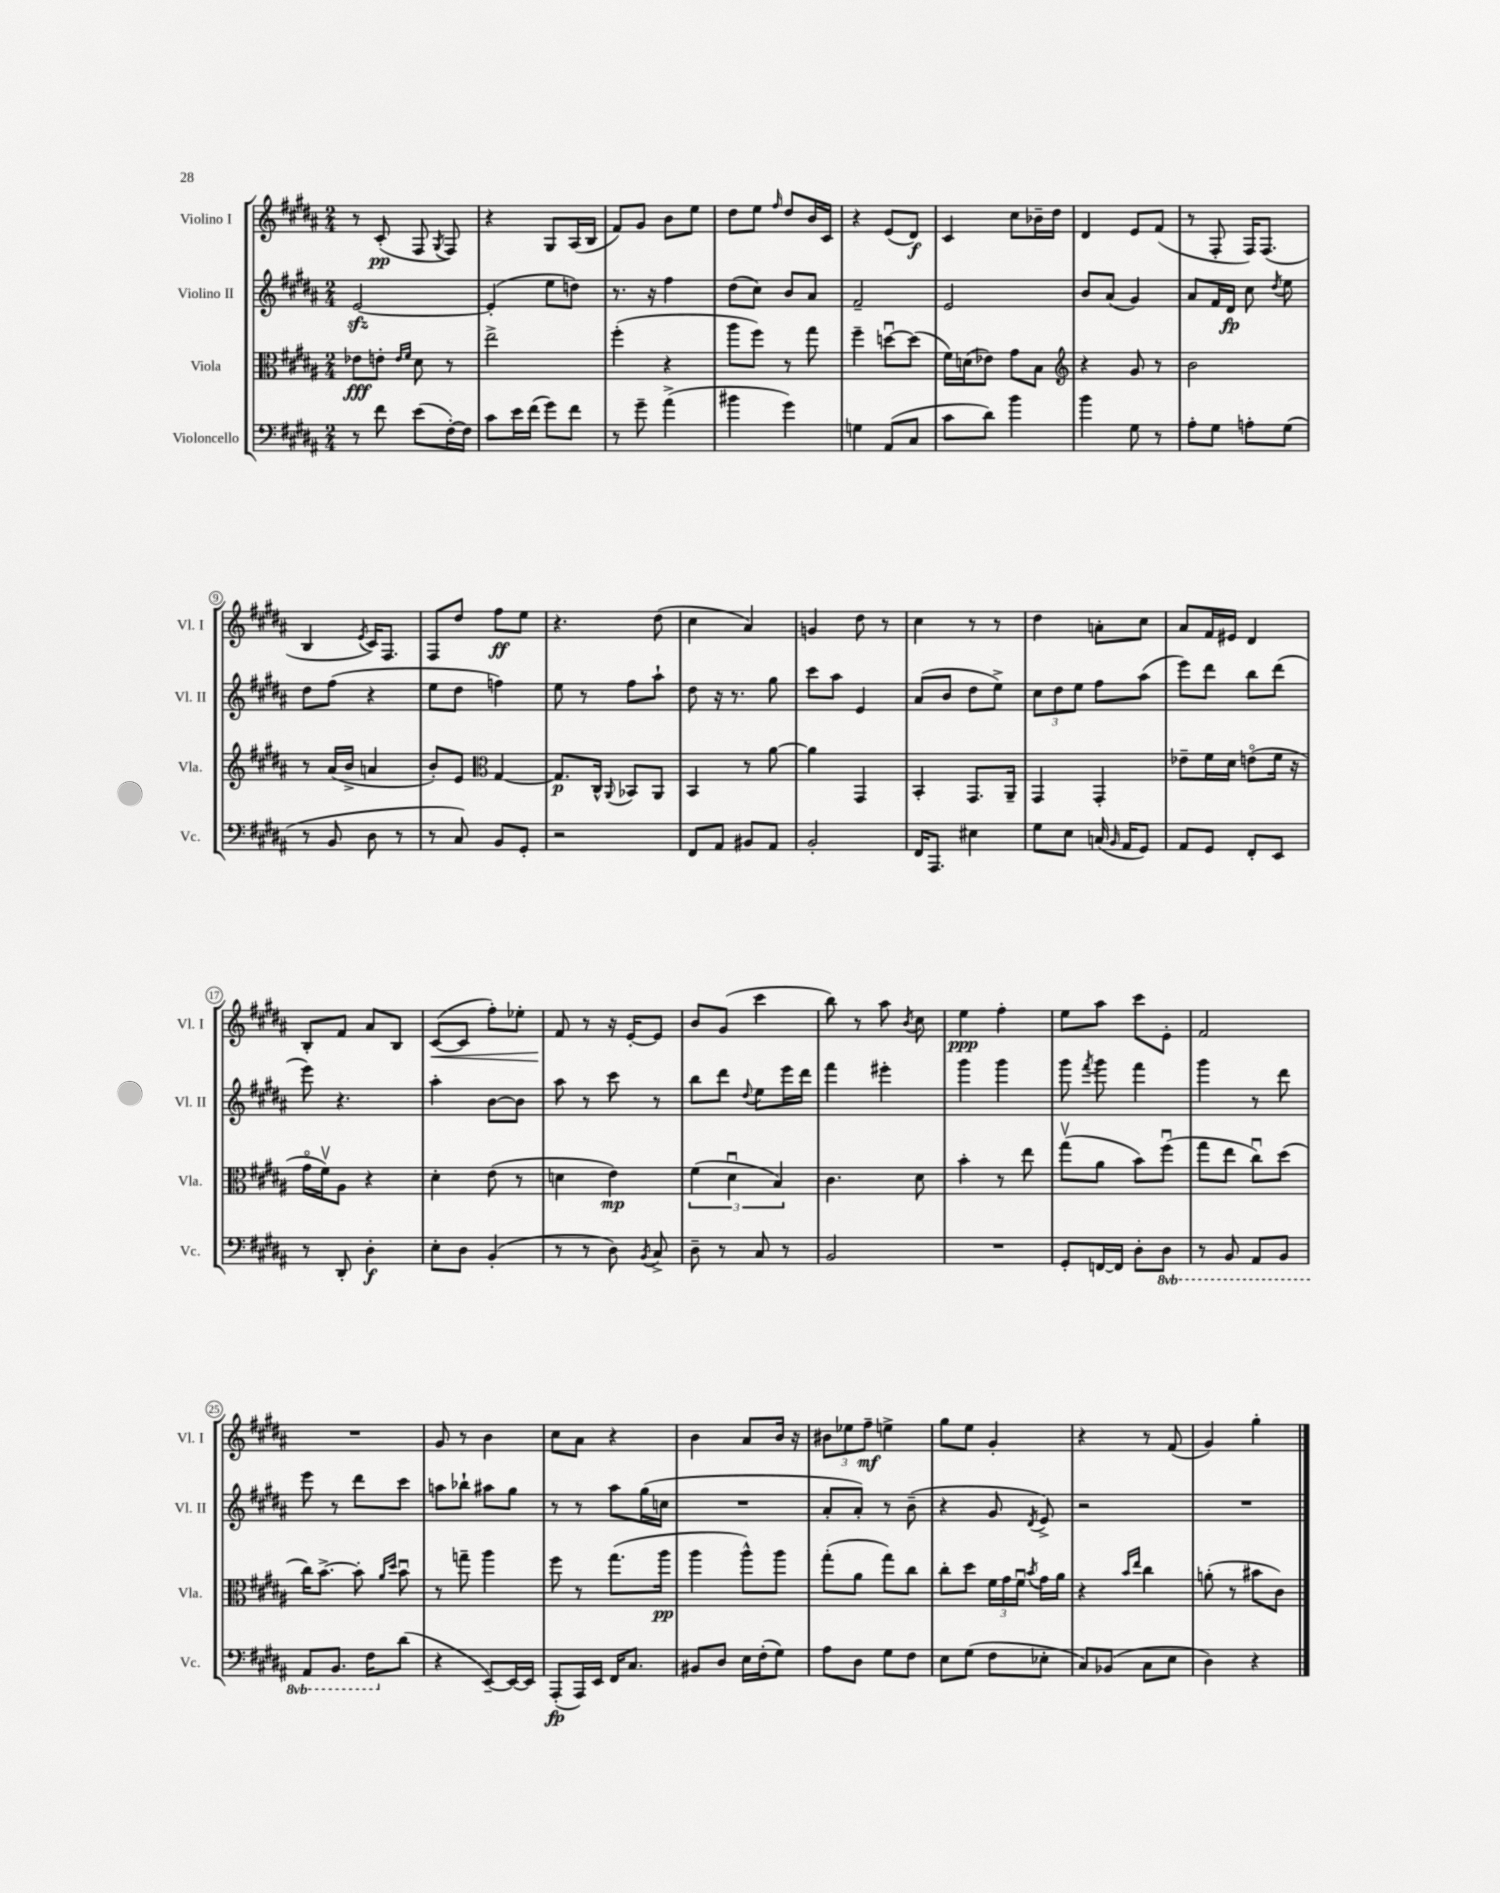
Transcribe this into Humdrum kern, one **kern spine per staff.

**kern	**kern	**kern	**kern
*staff4	*staff3	*staff2	*staff1
*clefF4	*clefC3	*clefG2	*clefG2
*k[f#c#g#d#a#]	*k[f#c#g#d#a#]	*k[f#c#g#d#a#]	*k[f#c#g#d#a#]
*M2/4	*M2/4	*M2/4	*M2/4
8r	8e-\L	[2e/	8r
8f#\	8e'\J	.	(8c#'/
.	16qqe/LL	.	.
.	16qqf#/JJ	.	.
(8e\L	8d#\	.	8F#/
.	.	.	8qG#/
[16F#'\L)	8r	.	8F#/)
16F#\]JJ	.	.	.
=	=	=	=
8c#\L	2ee^\	(4e'/]	4r
16e\L	.	.	.
(16f#\JJ	.	.	.
8g#\L)	.	8ee\L	8G#/L
8f#\J	.	8dd\J)	(16A#/L
.	.	.	16B/JJ
=	=	=	=
8r	(4ff#'\	8.r	8f#/L)
8g#~\	.	.	8g#/J
.	.	16r	.
(4a#^\	4r	4ff#\	8b\L
.	.	.	8ee\J
=	=	=	=
4b#\	8aa#\L	(8dd#\L	8dd#\L
.	8ff#\J)	8cc#\J)	8ee\J
.	.	.	16qqff#/
4g#\)	8r	8b/L	8dd#/L
.	8gg#\	8a#/J	16b/L
.	.	.	16c#/JJ
=	=	=	=
4G\	4ff#~\	2f#~/	4r
(8AA#/L	[8ddu\L	.	(8e/L
8C#/J	(8dd\]J	.	8d#/J)
=	=	=	=
8c#\L	16f#\LL)	2e/	4c#/
.	(16d\J	.	.
8d#\J)	8e-\J)	.	.
4b\	8g#\L	.	8cc#\L
.	8B\J	.	16b-~\L
.	.	.	16dd#\JJ
=	=	=	=
*	*clefG2	*	*
4b\	4r	8b/L	4d#/
.	.	(8a#/J	.
8G#\	8g#/	4g#/)	8e/L
8r	8r	.	(8f#/J
=	=	=	=
8A#'\L	2b\	8a#/L	8r
8G#\J	.	16f#/L	8F#'/
.	.	16d#/JJ	.
8A'\L	.	8cc#\	16F#/LK)
.	.	.	(8.F#/J
.	.	8qdd#/	.
(8G#\J	.	8ee\	.
=	=	=	=
8r	8r	8dd#\L	4B/
8BB/	(16a#/LL	(8ff#\J	.
.	16b^/JJ	.	.
.	.	.	8qe/
8D#\	4a/	4r	16c#/LK)
.	.	.	8.F#/J
8r	.	.	.
=	=	=	=
8r	8b'/L)	8ee\L	8F#/L
8C#/)	8e/J	8dd#\J	8dd#/J
*	*clefC3	*	*
8BB/L	[4G#/	4ff\)	8ff#\L
8GG#'/J	.	.	8ee\J
=	=	=	=
2r	8.G#/]L	8ee\	4.r
.	.	8r	.
.	16C#^^/Jk	.	.
.	8qqAA#/	.	.
.	8BB-/L	8ff#\L	.
.	8AA#/J	8aa#`\J	(8dd#\
=	=	=	=
8FF#/L	4BB/	8dd#\	4cc#\
8AA#/J	.	16r	.
.	.	8.r	.
8BB#/L	8r	.	4a#/)
8AA#/J	[8a#\	8gg#\	.
=	=	=	=
2BB'/	4a#\]	8ccc#\L	4g/
.	.	8aa#\J	.
.	4GG#/	4e/	8dd#\
.	.	.	8r
=	=	=	=
16FF#/LK	4BB'/	(8a#/L	4cc#\
8.AAA#/J	.	.	.
.	.	8b/J	.
4E#\	8.GG#/L	8dd#\L	8r
.	.	8ee^\J)	8r
.	16AA#~/Jk	.	.
=	=	=	=
8G#\L	4GG#/	12cc#\L	4dd#\
.	.	12dd#\	.
8E\J	.	.	.
.	.	12ee\J	.
(16C/	4GG#'/	8ff#\L	8a'\L
16qqBB/	.	.	.
16AA#/LK	.	.	.
8GG#/J)	.	(8aa#\J	8cc#\J
=	=	=	=
8AA#/L	8e-~\L	8eee\L)	8a#/L
8GG#/J	16f#\L	8ddd#\J	16f#/L
.	16d#\JJ	.	16e#/JJ
8FF#'/L	(8eo\L	8bb\L	4d#/
8EE/J	16f#\Jk	(8ddd#\J	.
.	16r	.	.
=	=	=	=
8r	16g#o\LL	8eee\)	8B'/L
.	16f#v\J)	.	.
8DD#'/	8A#\J	4.r	8f#/J
4D#'\	4r	.	8a#/L
.	.	.	8B/J
=	=	=	=
8E'\L	4d#'\	4aa#'\	([8c#/L
8D#\J	.	.	8c#/]J
(4BB'/	(8e\	[8b\L	8ff#'\L)
.	8r	8b\]J	8ee-'\J
=	=	=	=
8r	4d\	8aa#\	8f#/
8r	.	8r	8r
8D#\)	4e\)	8ccc#\	16r
.	.	.	[16e'/LK
8qBB/	.	.	.
8C#^/	.	8r	8e/]J
=	=	=	=
8D#~\	(6f#\	8bb\L	8b/L
8r	.	8ddd#\J	(8g#/J
.	6d#u\	.	.
.	.	8qqdd#/	.
8C#/	.	8ee\L	4ccc#\
.	6B/)	.	.
8r	.	16eee\L	.
.	.	16ddd#\JJ	.
=	=	=	=
2BB/	4.c#\	4fff#\	8bb\)
.	.	.	8r
.	.	4eee#'\	8aa#\
.	.	.	8qb/
.	8d#\	.	8cc#\
=	=	=	=
2r	4b'\	4ggg#\	4ee\
.	8r	4ggg#\	4ff#'\
.	8ee\	.	.
=	=	=	=
8GG#'/L	(8gg#v\L	8ggg#\	8ee\L
.	.	8qfff#/	.
[16FF/L	8a#\J	8ggg#\	8aa#\J
16FF/]JJ	.	.	.
8D#'\L	8b\L)	4fff#\	8ccc#\L
8DD#\J	(8ff#u\J	.	8e'\J
=	=	=	=
8r	8gg#\L	4ggg#\	2f#/
8BBB/	8ee\J	.	.
8AAA#/L	8cc#u\L)	8r	.
8BBB/J	(8dd#\J	8ddd#\	.
=	=	=	=
8AAA#/L	16cc#\LK)	8eee\	2r
.	[8.b^\J	.	.
8.BBB/J	.	8r	.
.	8b'\]	8ddd#\L	.
16FF#\LK	.	.	.
.	16qqa#/LL	.	.
.	16qqdd#/JJ	.	.
(8d#\J	8bu\	8ccc#\J	.
=	=	=	=
4r	8r	8aa\L	8g#/
.	8gg~\	8bb-`\J	8r
[8EE~/L)	4aa#\	8aa#\L	4b\
16EE/_L	.	8gg#\J	.
16EE/]JJ	.	.	.
=	=	=	=
(8AAA#'/L	8ff#\	8r	8cc#\L
16AAA#/L)	8r	8r	8a#\J
16EE/JJ	.	.	.
16FF#/LK	(8.gg#\L	8aa#\L	4r
8.C#/J	.	.	.
.	.	(16gg#\L	.
.	16aa#\Jk	16cc\JJ	.
=	=	=	=
8BB#/L	4aa#\	2r	4b\
8D#/J	.	.	.
16E\LL	8aa#^^\L)	.	8a#/L
(16F#'\J	.	.	.
8G#\J)	8aa#\J	.	16b/Jk
.	.	.	16r
=	=	=	=
8A#\L	(8gg#'\L	8a#'/L	12b#\L
.	.	.	12ee-\
8D#\J	8a#\J	8a#'/J)	.
.	.	.	12ff#~\J
8G#\L	8gg#\L)	8r	4ee^\
8F#\J	8cc#\J	(8b~\	.
=	=	=	=
8E\L	8cc#'\L	4r	8gg#\L
(8G#\J	8dd#\J	.	8ee\J
8F#\L	24f#\LL	8g#/	4g#'/
.	24g#\	.	.
.	24f#u\JJ	.	.
.	8qb/	8qd#/	.
8E-'\J	16g#\LL	8e^/)	.
.	16a#\JJ	.	.
=	=	=	=
8C#/L)	4r	2r	4r
(8BB-/J	.	.	.
.	16qqb/LL	.	.
.	16qqee/JJ	.	.
8C#\L	4cc#\	.	8r
8E\J	.	.	(8f#/
=	=	=	=
4D#\)	(8a'\	2r	4g#/)
.	8r	.	.
4r	8b#\L	.	4gg#'\
.	8c#\J)	.	.
==	==	==	==
*-	*-	*-	*-
